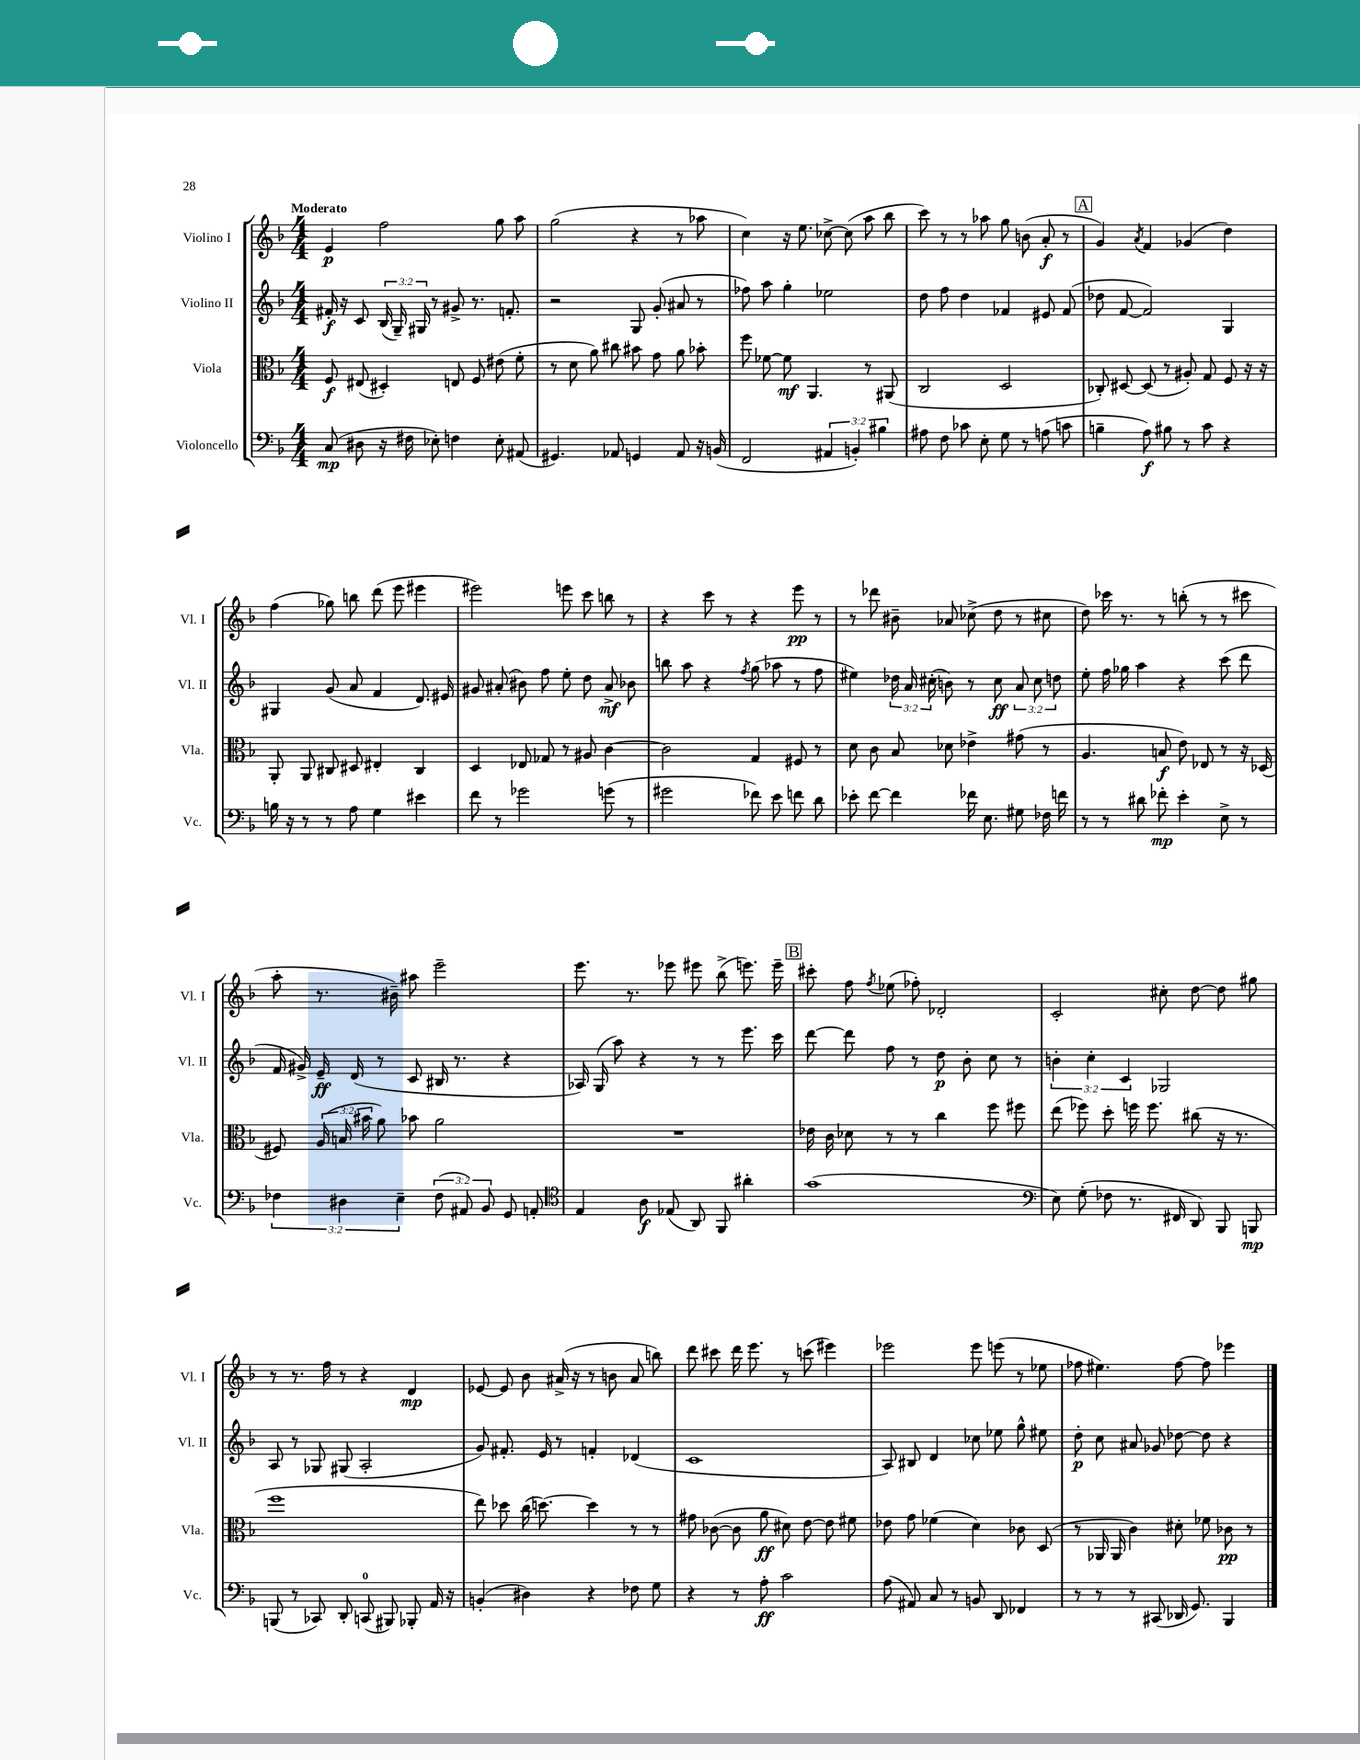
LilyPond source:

<<
\new StaffGroup <<
\new Staff = "s0" \with { instrumentName = "Violino I" shortInstrumentName = "Vl. I" } {
    \clef treble \key f \major \numericTimeSignature \time 4/4 \tempo "Moderato"
    \autoBeamOff e'4\p f''2 g''8 a''8 |
    g''2( r4 r8 aes''8 |
    c''4) r16 e''8. ces''8~-> ces''8( a''8 bes''8 |
    c'''8) r8 r8 aes''8 g''8 b'8( a'8-.\f r8 |
    \mark \markup { \box "A" } g'4) \acciaccatura { a'8 } f'4 ges'4( d''4) |
    f''4( ges''8) b''8 d'''8( e'''8 eis'''4 |
    eis'''2) e'''8 c'''8 b''8 r8 |
    r4 c'''8 r8 r4 e'''8\pp r8 |
    r8 des'''8 bis'8-- aes'8 ces''8->( d''8 r8 cis''8 |
    d''8) ces'''16 r8. r8 b''8-.( r8 r8 cis'''8 |
    a''8-. r8. bis'16--) ais''8 e'''2-- |
    e'''8. r8. ees'''8 eis'''8 bes''8->( e'''8.) e'''16-- |
    \mark \markup { \box "B" } cis'''8-. f''8 \acciaccatura { f''8 } ees''8( fes''8-.) des'2-. |
    c'2-. cis''8-. d''8~ d''8 gis''8 |
    r8 r8. f''16 r8 r4 d'4\mp |
    ees'8~ ees'8 bes'8 ais'16->( r16 r8 b'8 ais'8 b''8) |
    d'''8 cis'''8 d'''16 e'''8. r8 c'''8( eis'''4) |
    ees'''2 ees'''8 e'''8( r8 ees''8 |
    fes''8 eis''4.) fes''8~ fes''8 ees'''4 \bar "|." |
}
\new Staff = "s1" \with { instrumentName = "Violino II" shortInstrumentName = "Vl. II" } {
    \clef treble \key f \major \numericTimeSignature \time 4/4 \override Staff.TupletNumber.text = #tuplet-number::calc-fraction-text
    \autoBeamOff fis'16-.\f r16 c'8 \tuplet 3/2 { bes16( g16--) gis16 } r8 gis'8-> r8. f'8.-. |
    r2 g8 g'8-.( ais'8 r8 |
    fes''8) a''8 g''4-. ees''2 |
    d''8 f''8 d''4 fes'4 eis'8 fes'8( |
    \mark \markup { \box "A" } des''8 f'8~ f'2) g4 |
    gis4 g'8( a'8 f'4 d'8.) eis'16 |
    gis'8 ais'8-.( bis'8) f''8 e''8-. d''8 ais'8->\mf bes'8 |
    b''8 a''8 r4 \acciaccatura { f''8 } g''8( aes''8 r8 f''8 |
    eis''4) \tuplet 3/2 { des''16 a'16 cis''16-.( } b'8) r8 cis''8\ff \tuplet 3/2 { a'8 cis''8 d''8 } |
    e''8-. f''16 ges''16 a''4 r4 c'''8( d'''8 |
    f'16 gis'16->) e'16--\ff d'16( r8 c'8 bis16 r8. r4 |
    aes16) g16( a''8) r4 r8 r8 e'''8. c'''16 |
    \mark \markup { \box "B" } d'''8~ d'''8 f''8 r8 d''8\p bes'8-. c''8 r8 |
    \tuplet 3/2 { b'4-. c''4-. c'4 } ges2 |
    a8 r8 ges8 gis8( a2-. |
    g'8) fis'8.-. e'16 r8 f'4-. des'4( |
    c'1 |
    a8) bis8 d'4 ces''8 ees''8 g''8-^ eis''8 |
    d''8-.\p c''8 ais'8 ges'8 des''8~ des''8 r4 \bar "|." |
}
\new Staff = "s2" \with { instrumentName = "Viola" shortInstrumentName = "Vla." } {
    \clef alto \key f \major \numericTimeSignature \time 4/4 \override Staff.TupletNumber.text = #tuplet-number::calc-fraction-text
    \autoBeamOff f8\f eis8( dis4-.) e8 f8 eis'8( f'8-. |
    r8 d'8 a'8) cis''8 bis'8 g'8 a'8 bes'8-. |
    f''8 fes'8~ fes'8\mf a,4. r8 ais,8( |
    c2 d2 |
    \mark \markup { \box "A" } ces8-.) dis8~ dis8( r8 ais8-.) g8 f8 r16 r16 |
    a,8-. a,8 cis8 dis8 eis4-. cis4 |
    d4 ees8 ges8 r8 ais8 c'4~ |
    c'2 g4 fis8 r8 |
    d'8 c'8 bes8 des'8 ees'4-> gis'8( r8 |
    a4. b8\f e'8) ees8 r8 r16 des16( |
    fis8) \tuplet 3/2 { a16( b16 bis'16 } a'8) bes'8 a'2 |
    R1 |
    \mark \markup { \box "B" } ees'16 c'16 des'8 r8 r8 c''4 f''8 fis''8 |
    e''8( fes''8) d''8-. f''16 f''8. cis''8( r16 r8. |
    f''1 |
    e''8) des''8 c''16( d''8.~) d''4 r8 r8 |
    gis'8 ces'8~( ces'8 a'8\ff dis'8) e'8~ e'8 fis'8 |
    ees'8 g'8 fes'4( d'4) ces'8 d8( |
    r8 aes,16 aes,16 c'4) dis'8-. fes'8 ces'8\pp r8 \bar "|." |
}
\new Staff = "s3" \with { instrumentName = "Violoncello" shortInstrumentName = "Vc." } {
    \clef bass \key f \major \numericTimeSignature \time 4/4 \override Staff.TupletNumber.text = #tuplet-number::calc-fraction-text
    \autoBeamOff c8\mp( dis8 r16 fis16 ees8-.) f4 ees8-. ais,8( |
    gis,4.) aes,8 g,4 aes,8 r16 b,16( |
    f,2 \tuplet 3/2 { ais,4 b,4-.) bis4 } |
    ais8 f8 ces'8 e8-. g8 r8 a8( c'8 |
    \mark \markup { \box "A" } b4-- a8\f) bis8 r8 c'8 r4 |
    b16 r16 r8 r8 a8 g4 eis'4 |
    f'8 r8 ges'2 g'8( r8 |
    gis'2 fes'8) e'8 f'8 d'8 |
    ees'8-. f'8~ f'4 fes'16 e8. gis8 fes16 f'16 |
    r8 r8 dis'8 fes'8-.\mp e'4-. e8-> r8 |
    \tuplet 3/2 { fes4 dis4 e4-- } \tuplet 3/2 { fes8( ais,8) bes,8 } g,8 a,8-. |
    \clef tenor e4 a8\f ees8( a,8) f,8 ais'4-. |
    \mark \markup { \box "B" } g'1( |
    \clef bass e8) g8-.( fes8 r8. fis,16 d,8) bes,,8 b,,8\mp |
    b,,8( r8 ces,8) d,8-. c,8-0( bis,,8) bes,,8-. a,16 r16 |
    b,4-.( dis4) r4 fes8 g8 |
    r4 r8 a8-.\ff c'2 |
    a8( ais,8) c8 r8 b,8 d,8 fes,4 |
    r8 r8 r8 cis,8( des,16 g,8.) bes,,4 \bar "|." |
}
>>
>>
\layout { \context { \Score \remove "Bar_number_engraver" } }
